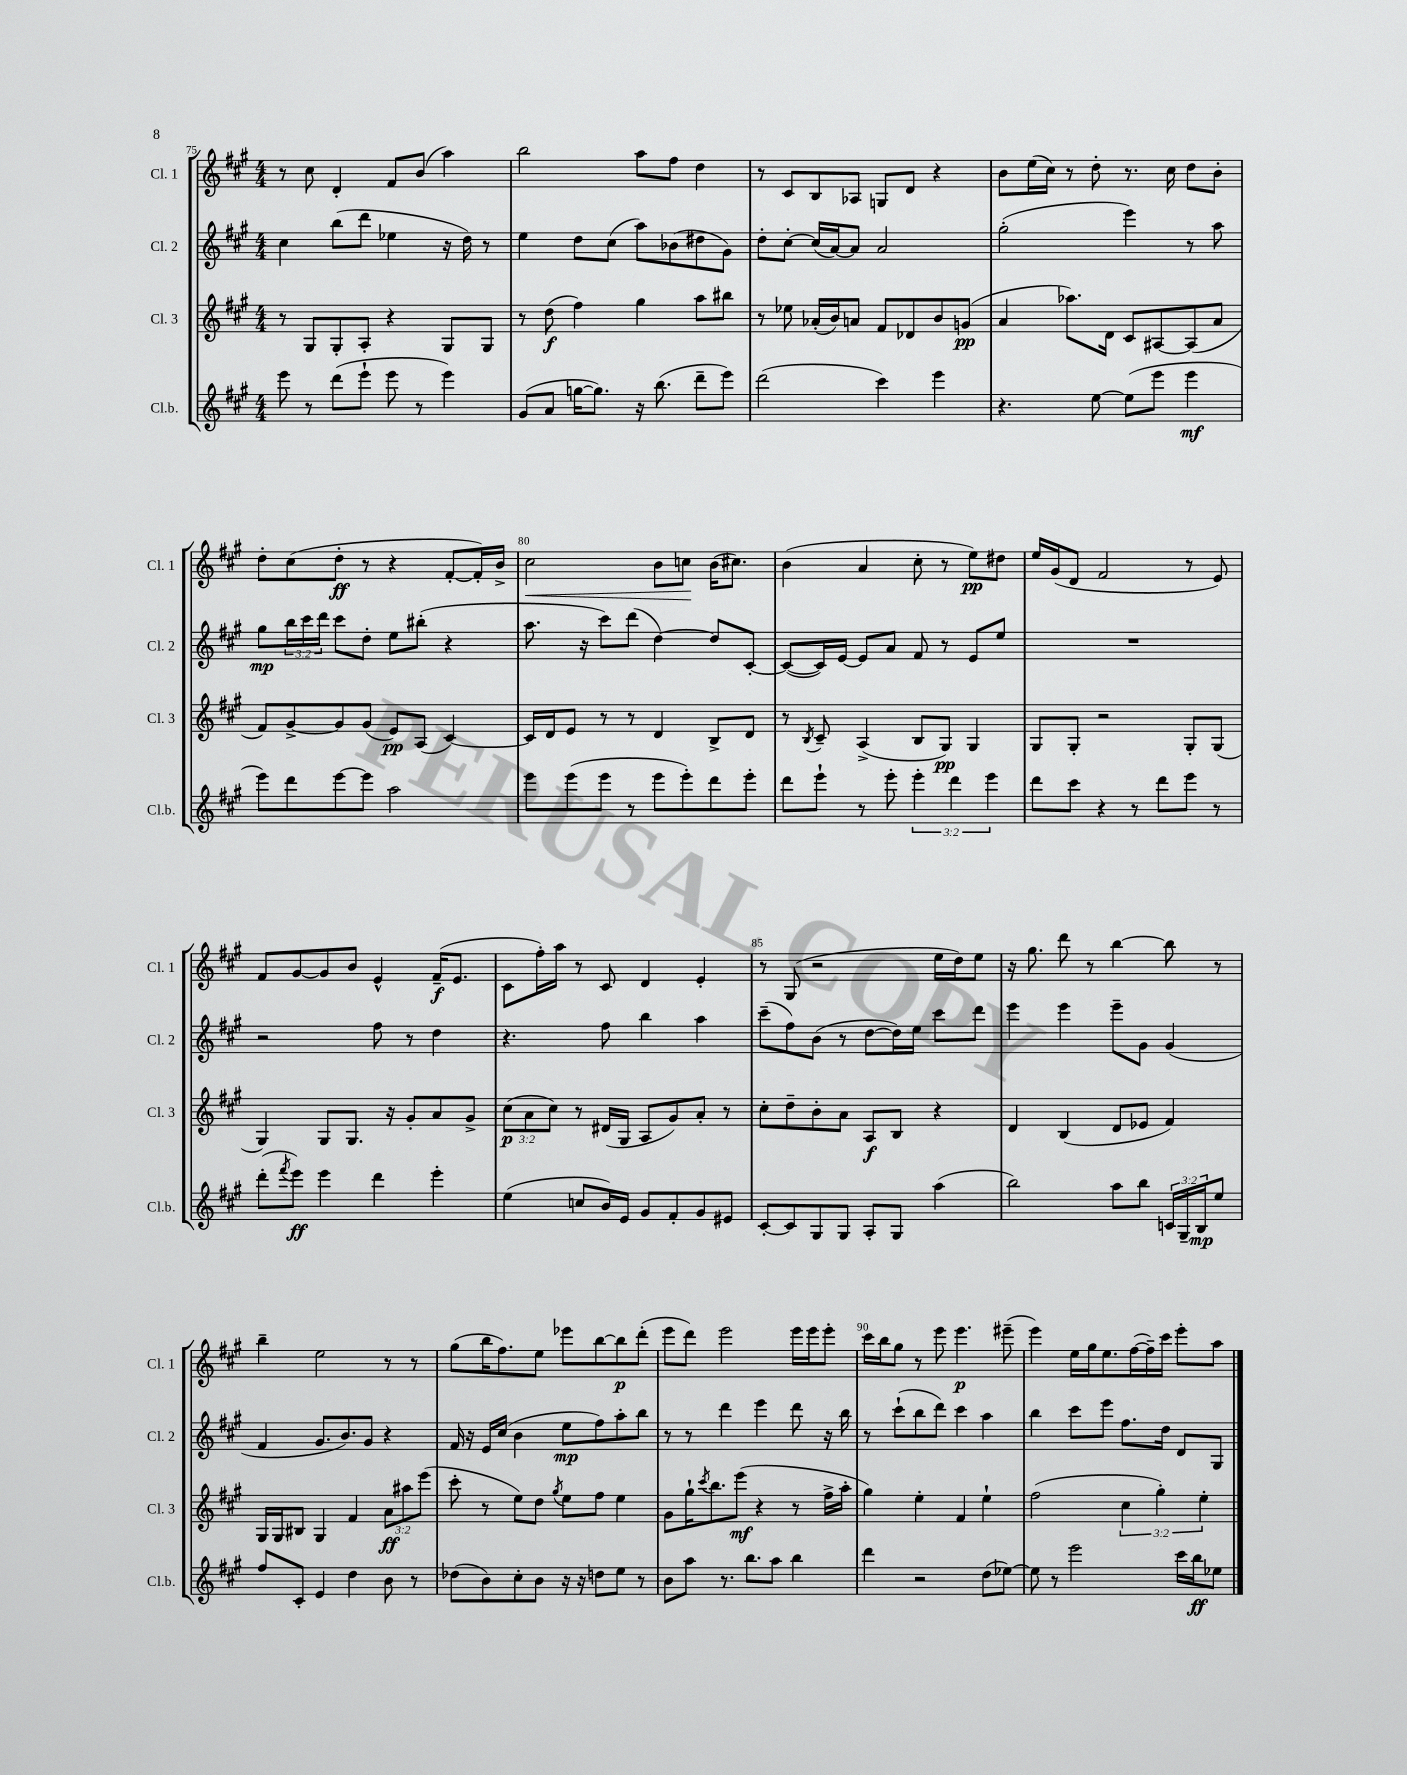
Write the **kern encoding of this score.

**kern	**dynam	**kern	**dynam	**kern	**dynam	**kern	**dynam
*part4	*part4	*part3	*part3	*part2	*part2	*part1	*part1
*staff4	*staff4	*staff3	*staff3	*staff2	*staff2	*staff1	*staff1
*I"Cl.b.	*	*I"Cl. 3	*	*I"Cl. 2	*	*I"Cl. 1	*
*I'Cl.b.	*	*I'Cl. 3	*	*I'Cl. 2	*	*I'Cl. 1	*
*clefG2	*	*clefG2	*	*clefG2	*	*clefG2	*
*k[f#c#g#]	*	*k[f#c#g#]	*	*k[f#c#g#]	*	*k[f#c#g#]	*
*M4/4	*	*M4/4	*	*M4/4	*	*M4/4	*
=75	=75	=75	=75	=75	=75	=75	=75
8eee\	.	8r	.	4cc#\	.	8r	.
8r	.	8G#/L	.	.	.	8cc#\	.
(8ddd\L	.	8G#'/	.	(8bb\L	.	4d'/	.
8eee`\J	.	8A'/J	.	8ddd\J	.	.	.
8eee\	.	4r	.	4ee-X\	.	8f#/L	.
8r	.	.	.	.	.	(8b/J	.
4eee\)	.	8G#/L	.	16r	.	4aa\)	.
.	.	.	.	16dd\)	.	.	.
.	.	8G#/J	.	8r	.	.	.
=76	=76	=76	=76	=76	=76	=76	=76
(8g#/L	.	8r	.	4ee\	.	2bb\	.
8a/J	.	(8dd\	f	.	.	.	.
[16ggn\KL	.	4ff#\)	.	8dd\L	.	.	.
8.gg\J])	.	.	.	.	.	.	.
.	.	.	.	(8cc#\J	.	.	.
16r	.	4gg#\	.	8aa\L)	.	8aa\L	.
(8.bb\	.	.	.	.	.	.	.
.	.	.	.	(8b-X\	.	8ff#\J	.
8ddd~\L	.	8aa\L	.	8dd#X\	.	4dd\	.
8eee\J)	.	8bb#X\J	.	8g#\J)	.	.	.
=77	=77	=77	=77	=77	=77	=77	=77
(2ddd\	.	8r	.	8dd'\L	.	8r	.
.	.	8ee-X\	.	[8cc#'\J	.	8c#/L	.
.	.	(16a-X'/LL	.	(16cc#/LL]	.	8B/	.
.	.	16b/J)	.	[16a/J)	.	.	.
.	.	8an/J	.	8a/J]	.	8A-X/J	.
4ccc#\)	.	8f#/L	.	2a/	.	8Gn/L	.
.	.	8d-X/	.	.	.	8d/J	.
4eee\	.	8b/	.	.	.	4r	.
.	.	(8gn/J	pp	.	.	.	.
=78	=78	=78	=78	=78	=78	=78	=78
4.r	.	4a/	.	(2gg#'\	.	8b\L	.
.	.	.	.	.	.	(16ee\L	.
.	.	.	.	.	.	16cc#\JJ)	.
.	.	8.aa-X\L)	.	.	.	8r	.
[8ee\	.	.	.	.	.	8dd'\	.
.	.	16d\Jk	.	.	.	.	.
(8ee\L]	.	8c#/L	.	4eee\)	.	8.r	.
8eee\J	.	[8A#X/	.	.	.	.	.
.	.	.	.	.	.	16cc#\	.
4eee\	mf	(8A#/]	.	8r	.	8dd\L	.
.	.	8a/J	.	8aa\	.	8b'\J	.
!!LO:LB:g=z
=79	=79	=79	=79	=79	=79	=79	=79
8eee\L)	.	8f#/L)	.	8gg#\L	mp	8dd'\L	.
8ddd\	.	[8g#^/	.	24bb\L	.	(8cc#\	.
.	.	.	.	24ccc#\	.	.	.
.	.	.	.	24ddd\JJ	.	.	.
[8eee\	.	8g#/]	.	8ccc#\L	.	8dd'\J	ff
8eee\J]	.	(8g#/J	.	8dd'\J	.	8r	.
2aa\	.	8e/L)	pp	8ee\L	.	4r	.
.	.	(8A/J	.	(8bb#X'\J	.	.	.
.	.	[4c#/)	.	4r	.	[8f#'/L	.
.	.	.	.	.	.	16f#'/L])	.
.	.	.	.	.	.	16b^/JJ	.
=80	=80	=80	=80	=80	=80	=80	=80
!	!	!	!	!	!	!	!LO:HP:b
8eee\L	.	16c#/LL]	.	8.aa\	.	2cc#\	<
.	.	16d/J	.	.	.	.	.
(8eee\	.	8e/J	.	.	.	.	.
.	.	.	.	16r	.	.	.
8eee\J	.	8r	.	8ccc#\L)	.	.	.
8r	.	8r	.	(8ddd\J	.	.	.
8eee\L	.	4d/	.	[4dd\)	.	8b\L	.
8eee'\)	.	.	.	.	.	8ccn\J	.
8ddd\	.	8B^/L	.	8dd/L]	.	(16b\KL	[
.	.	.	.	.	.	8.cc#X\J)	.
8eee'\J	.	8d/J	.	[8c#'/J	.	.	.
=81	=81	=81	=81	=81	=81	=81	=81
8ddd\L	.	8r	.	(8c#/L_	.	(4b\	.
.	.	8qB/	.	.	.	.	.
8eee`\J	.	8c#~/	.	16c#/L])	.	.	.
.	.	.	.	[16e/JJ	.	.	.
8r	.	(4A^/	.	8e/L]	.	4a/	.
8eee'\	.	.	.	8a/J	.	.	.
6eee'\	.	8B/L	.	8f#/	.	8cc#'\	.
.	.	8G#/J)	pp	8r	.	8r	.
6ddd\	.	.	.	.	.	.	.
.	.	4G#/	.	8e/L	.	8ee\L)	pp
6eee\	.	.	.	.	.	.	.
.	.	.	.	8ee/J	.	8dd#X\J	.
=82	=82	=82	=82	=82	=82	=82	=82
8ddd\L	.	8G#/L	.	1r	.	16ee/LL	.
.	.	.	.	.	.	(16g#/J	.
8ccc#\J	.	8G#'/J	.	.	.	8d/J	.
4r	.	2r	.	.	.	2f#/	.
8r	.	.	.	.	.	.	.
8ddd\L	.	.	.	.	.	.	.
8eee\J	.	8G#'/L	.	.	.	8r	.
8r	.	(8G#/J	.	.	.	8e/)	.
!!LO:LB:g=z
=83	=83	=83	=83	=83	=83	=83	=83
(8ddd'\L	.	4G#/)	.	2r	.	8f#/L	.
8qfff#/	.	.	.	.	.	.	.
8eee\J)	ff	.	.	.	.	[8g#/	.
4eee\	.	8G#/L	.	.	.	8g#/]	.
.	.	8.G#/J	.	.	.	8b/J	.
4ddd\	.	.	.	8ff#\	.	4e^^/	.
.	.	16r	.	.	.	.	.
.	.	8g#'/L	.	8r	.	.	.
4eee'\	.	8a/	.	4dd\	.	(16f#~/KL	f
.	.	.	.	.	.	8.e/J	.
.	.	8g#^/J	.	.	.	.	.
=84	=84	=84	=84	=84	=84	=84	=84
(4ee\	.	(12cc#\L	p	4.r	.	8c#\L	.
.	.	12a\	.	.	.	.	.
.	.	.	.	.	.	16ff#'\L)	.
.	.	12cc#\J)	.	.	.	.	.
.	.	.	.	.	.	16aa\JJ	.
8ccn/L	.	8r	.	.	.	8r	.
16b/L)	.	(16d#X/LL	.	8ff#\	.	8c#/	.
16e/JJ	.	16G#/JJ	.	.	.	.	.
8g#/L	.	8A/L	.	4bb\	.	4d/	.
8f#'/	.	8g#/)	.	.	.	.	.
8g#/	.	8a'/J	.	4aa\	.	4e'/	.
8e#X/J	.	8r	.	.	.	.	.
=85	=85	=85	=85	=85	=85	=85	=85
[8c#'/L	.	8cc#'\L	.	(8ccc#~\L	.	8r	.
8c#/]	.	8dd~\	.	8ff#\)	.	(8G#/	.
8G#/	.	8b'\	.	(8b\J	.	2r	.
8G#/J	.	8a\J	.	8r	.	.	.
8A'/L	.	8A/L	f	[8dd\L	.	.	.
8G#/J	.	8B/J	.	16dd\L])	.	.	.
.	.	.	.	16ee\JJ	.	.	.
(4aa\	.	4r	.	8ccc#\L	.	16ee\LL	.
.	.	.	.	.	.	16dd\J)	.
.	.	.	.	8ddd\J	.	8ee\J	.
=86	=86	=86	=86	=86	=86	=86	=86
2bb\)	.	4d/	.	4eee\	.	16r	.
.	.	.	.	.	.	8.gg#\	.
.	.	(4B/	.	4eee\	.	8ddd\	.
.	.	.	.	.	.	8r	.
8aa\L	.	8d/L	.	8eee~\L	.	[4bb\	.
8bb\J	.	8e-X/J	.	8g#\J	.	.	.
24cn/LL	.	4f#/)	.	(4g#/	.	8bb\]	.
24G#~/	.	.	.	.	.	.	.
24B/J	mp	.	.	.	.	.	.
8ee/J	.	.	.	.	.	8r	.
!!LO:LB:g=z
=87	=87	=87	=87	=87	=87	=87	=87
8ff#/L	.	16G#/LL	.	4f#/	.	4bb~\	.
.	.	16G#/J	.	.	.	.	.
8c#'/J	.	8B#X/J	.	.	.	.	.
4e/	.	4G#/	.	8.g#/L	.	2ee\	.
.	.	.	.	8.b/)	.	.	.
4dd\	.	4f#/	.	.	.	.	.
.	.	.	.	8g#/J	.	.	.
8b\	.	12a\L	ff	4r	.	8r	.
.	.	12aa#X\	.	.	.	.	.
8r	.	.	.	.	.	8r	.
.	.	(12eee\J	.	.	.	.	.
=88	=88	=88	=88	=88	=88	=88	=88
(8dd-X\L	.	8ccc#'\	.	16f#/	.	(8gg#\L	.
.	.	.	.	16r	.	.	.
8b\)	.	8r	.	16e/LL	.	16bb\K	.
.	.	.	.	(16cc#/JJ	.	8.ff#\)	.
8cc#'\	.	8ee\L)	.	4b\	.	.	.
8b\J	.	8dd\J	.	.	.	8ee\J	.
.	.	8qgg#/	.	.	.	.	.
16r	.	8ee\L	.	8ee\L	mp	8eee-X\L	.
16r	.	.	.	.	.	.	.
8ddn\L	.	8ff#\J	.	8ff#\)	.	[8bb\	.
8ee\J	.	4ee\	.	8aa'\	.	8bb\]	p
8r	.	.	.	8bb\J	.	(8ddd'\J	.
=89	=89	=89	=89	=89	=89	=89	=89
8b\L	.	8g#\L	.	8r	.	8eee\L	.
8aa\J	.	16gg#`\K	.	8r	.	8ddd\J)	.
.	.	8qccc#/	.	.	.	.	.
.	.	8.bb\	.	.	.	.	.
8.r	.	.	.	4ddd\	.	2eee\	.
.	.	(8eee\J	mf	.	.	.	.
8.bb\L	.	.	.	.	.	.	.
.	.	4r	.	4eee\	.	.	.
8aa\J	.	.	.	.	.	.	.
4bb\	.	8r	.	8ddd\	.	16eee\LL	.
.	.	.	.	.	.	16eee\J	.
.	.	16ff#^\LL	.	16r	.	8eee'\J	.
.	.	16aa'\JJ	.	16bb\	.	.	.
=90	=90	=90	=90	=90	=90	=90	=90
4ddd\	.	4gg#\)	.	8r	.	16ccc#\LL	.
.	.	.	.	.	.	16bb\J	.
.	.	.	.	(8ccc#`\L	.	8gg#\J	.
2r	.	4ee'\	.	8bb\	.	8r	.
.	.	.	.	8ddd\J)	.	8eee\	.
.	.	4f#/	.	4ccc#\	.	4.eee\	p
(8dd\L	.	4ee`\	.	4aa\	.	.	.
[8ee-X\J)	.	.	.	.	.	(8eee#X~\	.
=91	=91	=91	=91	=91	=91	=91	=91
8ee-\]	.	(2ff#\	.	4bb\	.	4eee\)	.
8r	.	.	.	.	.	.	.
2eee\	.	.	.	8ccc#\L	.	16ee\LL	.
.	.	.	.	.	.	16gg#\J	.
.	.	.	.	8eee\J	.	8.ee\	.
.	.	6cc#\	.	8.ff#\L	.	.	.
.	.	.	.	.	.	([16ff#\L	.
.	.	.	.	.	.	16ff#~\])	.
.	.	6gg#'\)	.	.	.	.	.
.	.	.	.	16dd\Jk	.	16ccc#\JJ	.
16ccc#\LL	.	.	.	8d/L	.	8eee'\L	.
16bb\J	ff	.	.	.	.	.	.
.	.	6ee'\	.	.	.	.	.
8ee-X\J	.	.	.	8G#/J	.	8aa\J	.
==	==	==	==	==	==	==	==
*-	*-	*-	*-	*-	*-	*-	*-
